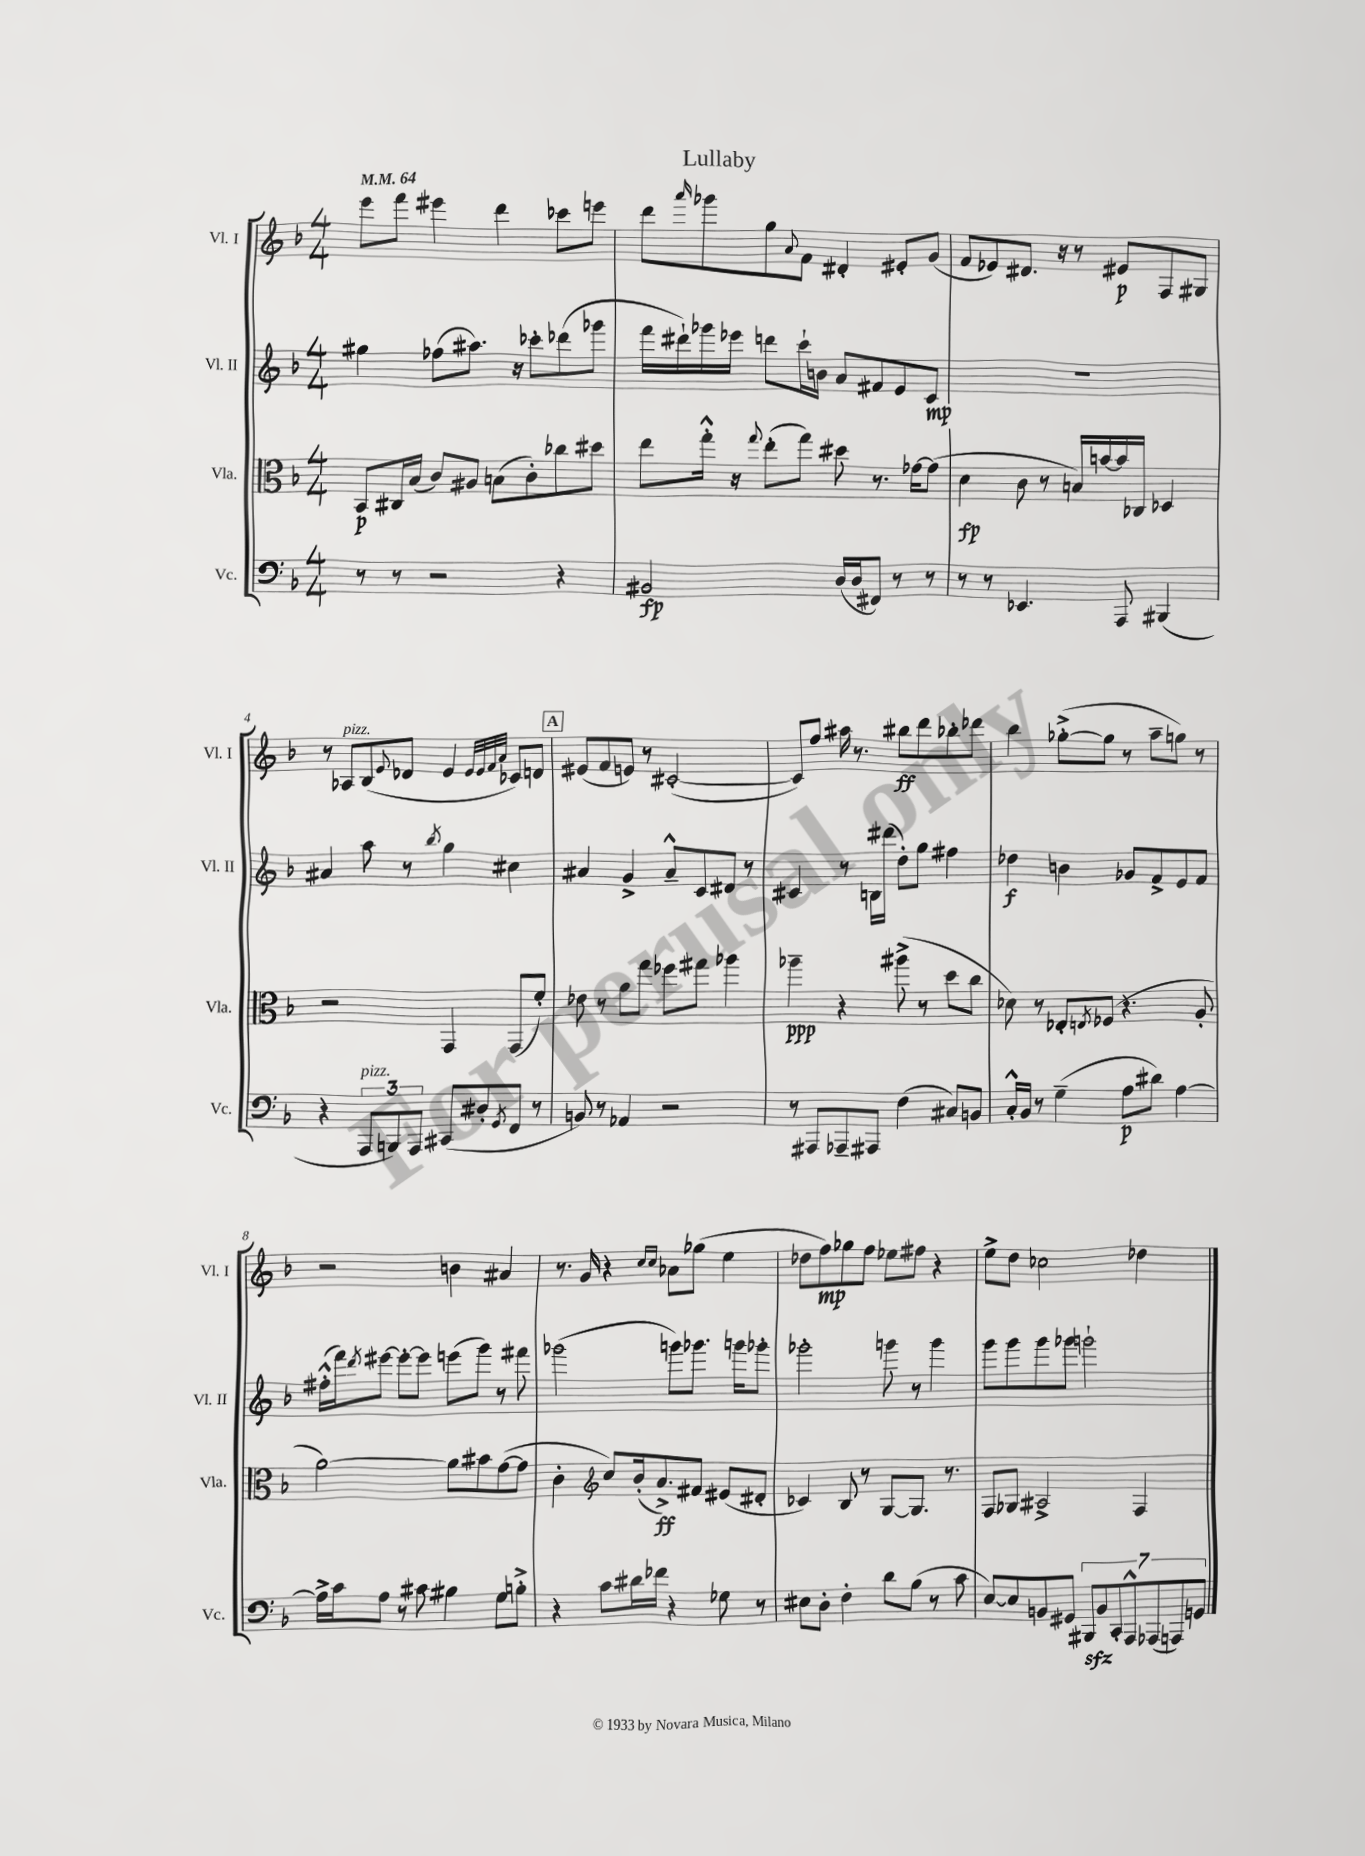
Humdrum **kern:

**kern	**kern	**kern	**kern
*staff4	*staff3	*staff2	*staff1
*clefF4	*clefC3	*clefG2	*clefG2
*k[b-]	*k[b-]	*k[b-]	*k[b-]
*M4/4	*M4/4	*M4/4	*M4/4
*MM64	*MM64	*MM64	*MM64
8r	8BB-	4gg#	8eee
8r	16C#	.	8fff
.	(16B-	.	.
2r	8c)	(8ff-	4eee#
.	8A#	8.aa#)	.
.	(8B	.	4ddd
.	.	16r	.
.	8c')	8ccc-'	.
4r	8cc-	(8ddd-	8ccc-
.	8dd#	8ggg-	8eee
=	=	=	=
2BB#	8ee	16fff	8ddd
.	.	16ddd#`)	.
.	.	.	16qqaaa
.	16gg'^^	16ggg-	8ggg-
.	16r	16eee-	.
.	8qqgg	.	.
.	(8ee'	8ddd	8gg
.	.	.	8qqa
.	8gg)	16ccc`	8f
.	.	16b	.
(16D	8dd#	8a	4d#'
16D	.	.	.
8FF#)	8.r	8f#	.
8r	.	8e	8e#'
.	[16g-	.	.
8r	(8g-]	8c	(8g
=	=	=	=
8r	4d	1r	8f
8r	.	.	8e-)
4.EE-	8c	.	8.d#
.	8r	.	.
.	.	.	16r
.	16B)	.	8r
.	[16b	.	.
8AAA	16b]	.	8e#
.	16C-	.	.
(4BBB#	4D-	.	8F
.	.	.	8G#
=	=	=	=
4r	2r	4a#	8r
.	.	.	8A-
12AAA	.	8aa	(8B-
12BBB)	.	.	.
.	.	.	8qqe
.	.	8r	8d-
12AAA	.	.	.
.	.	8qbb-	.
(8CC#	4GG	4gg	4e
8D#'	.	.	.
.	.	.	32qqe
.	.	.	32qqe
.	.	.	32qqf
8qGG	.	.	32qqa
8FF	(8GG	4cc#	8c-)
8r	8f')	.	8d
=	=	=	=
8BB)	8e-	4a#	(8e#
8r	8r	.	8f
4AA-	8a	4g^	8e)
.	8gg	.	8r
2r	8ff-	8a#~^^	([2c#'
.	8gg#	8c	.
.	4aa-	8d#	.
.	.	8r	.
=	=	=	=
8r	4aa-~	4c#	8c#])
8AAA#	.	.	8ff
8AAA-~	4r	8r	16aa#
.	.	.	8.r
8AAA#	.	16B	.
.	.	(16ddd#	.
(4F	(8aa#^	8dd')	8bb#
.	8r	8gg	8ddd
8C#)	8dd	4ff#	8bb-'
8BB	8cc	.	8ddd-
=	=	=	=
16C'^^	8d-)	4dd-	4bb-
16BB-	.	.	.
8r	8r	.	.
(4G~	8E-'	4b	([8gg-'^
.	8qE	.	.
.	(8F-	.	8gg-]
8A	4.r	8g-	8r
8d#)	.	8f^	8aa~
[4A	.	8e	8gg)
.	8A'	8f	8r
=	=	=	=
16A^]	[2a)	(16ff#'^^	2r
16c	.	16fff)	.
.	.	8qddd	.
8A	.	[8eee#	.
8r	.	8eee#'_	.
8c#	.	8eee#]	.
4B#	8a]	(8eee	4b
.	8b#	8ggg)	.
8G	([8g	8r	4a#
8B'^	8g]	8fff#	.
=	=	=	=
4r	4c'	(2ggg-	8.r
.	.	.	16g
*	*clefG2	*	*
8c	8cc)	.	4r
16d#	(16b-'	.	.
16f-	8.a^)	.	.
.	.	.	16qqcc
.	.	.	16qqcc
4r	.	8ggg)	8a-
.	8f#	8.ggg-	(8gg-
8G-	(8e#	.	4ee
.	.	16ggg	.
8r	8d#'	8ggg-'	.
=	=	=	=
8E#	4c-)	2ggg-'	8dd-
8D'	.	.	8ff)
4F'	8B-	.	8gg-
.	8r	.	8ff
8d	[8G	8ggg	8ee-
(8B-	8.G]	8r	8ff#
8r	.	4ggg	4r
.	8.r	.	.
8c	.	.	.
=	=	=	=
[8E)	8F	8ggg	8ee^
8E]	8G-	8ggg	8dd
8BB	2A#^	8ggg	2cc-
8GG#	.	8ggg-	.
14BBB#	.	2ggg`	.
14BB	.	.	.
14CC'	.	.	.
14AAA^^	.	.	.
.	4F	.	4dd-
(14AAA-	.	.	.
14AAA)	.	.	.
14GG	.	.	.
==	==	==	==
*-	*-	*-	*-
